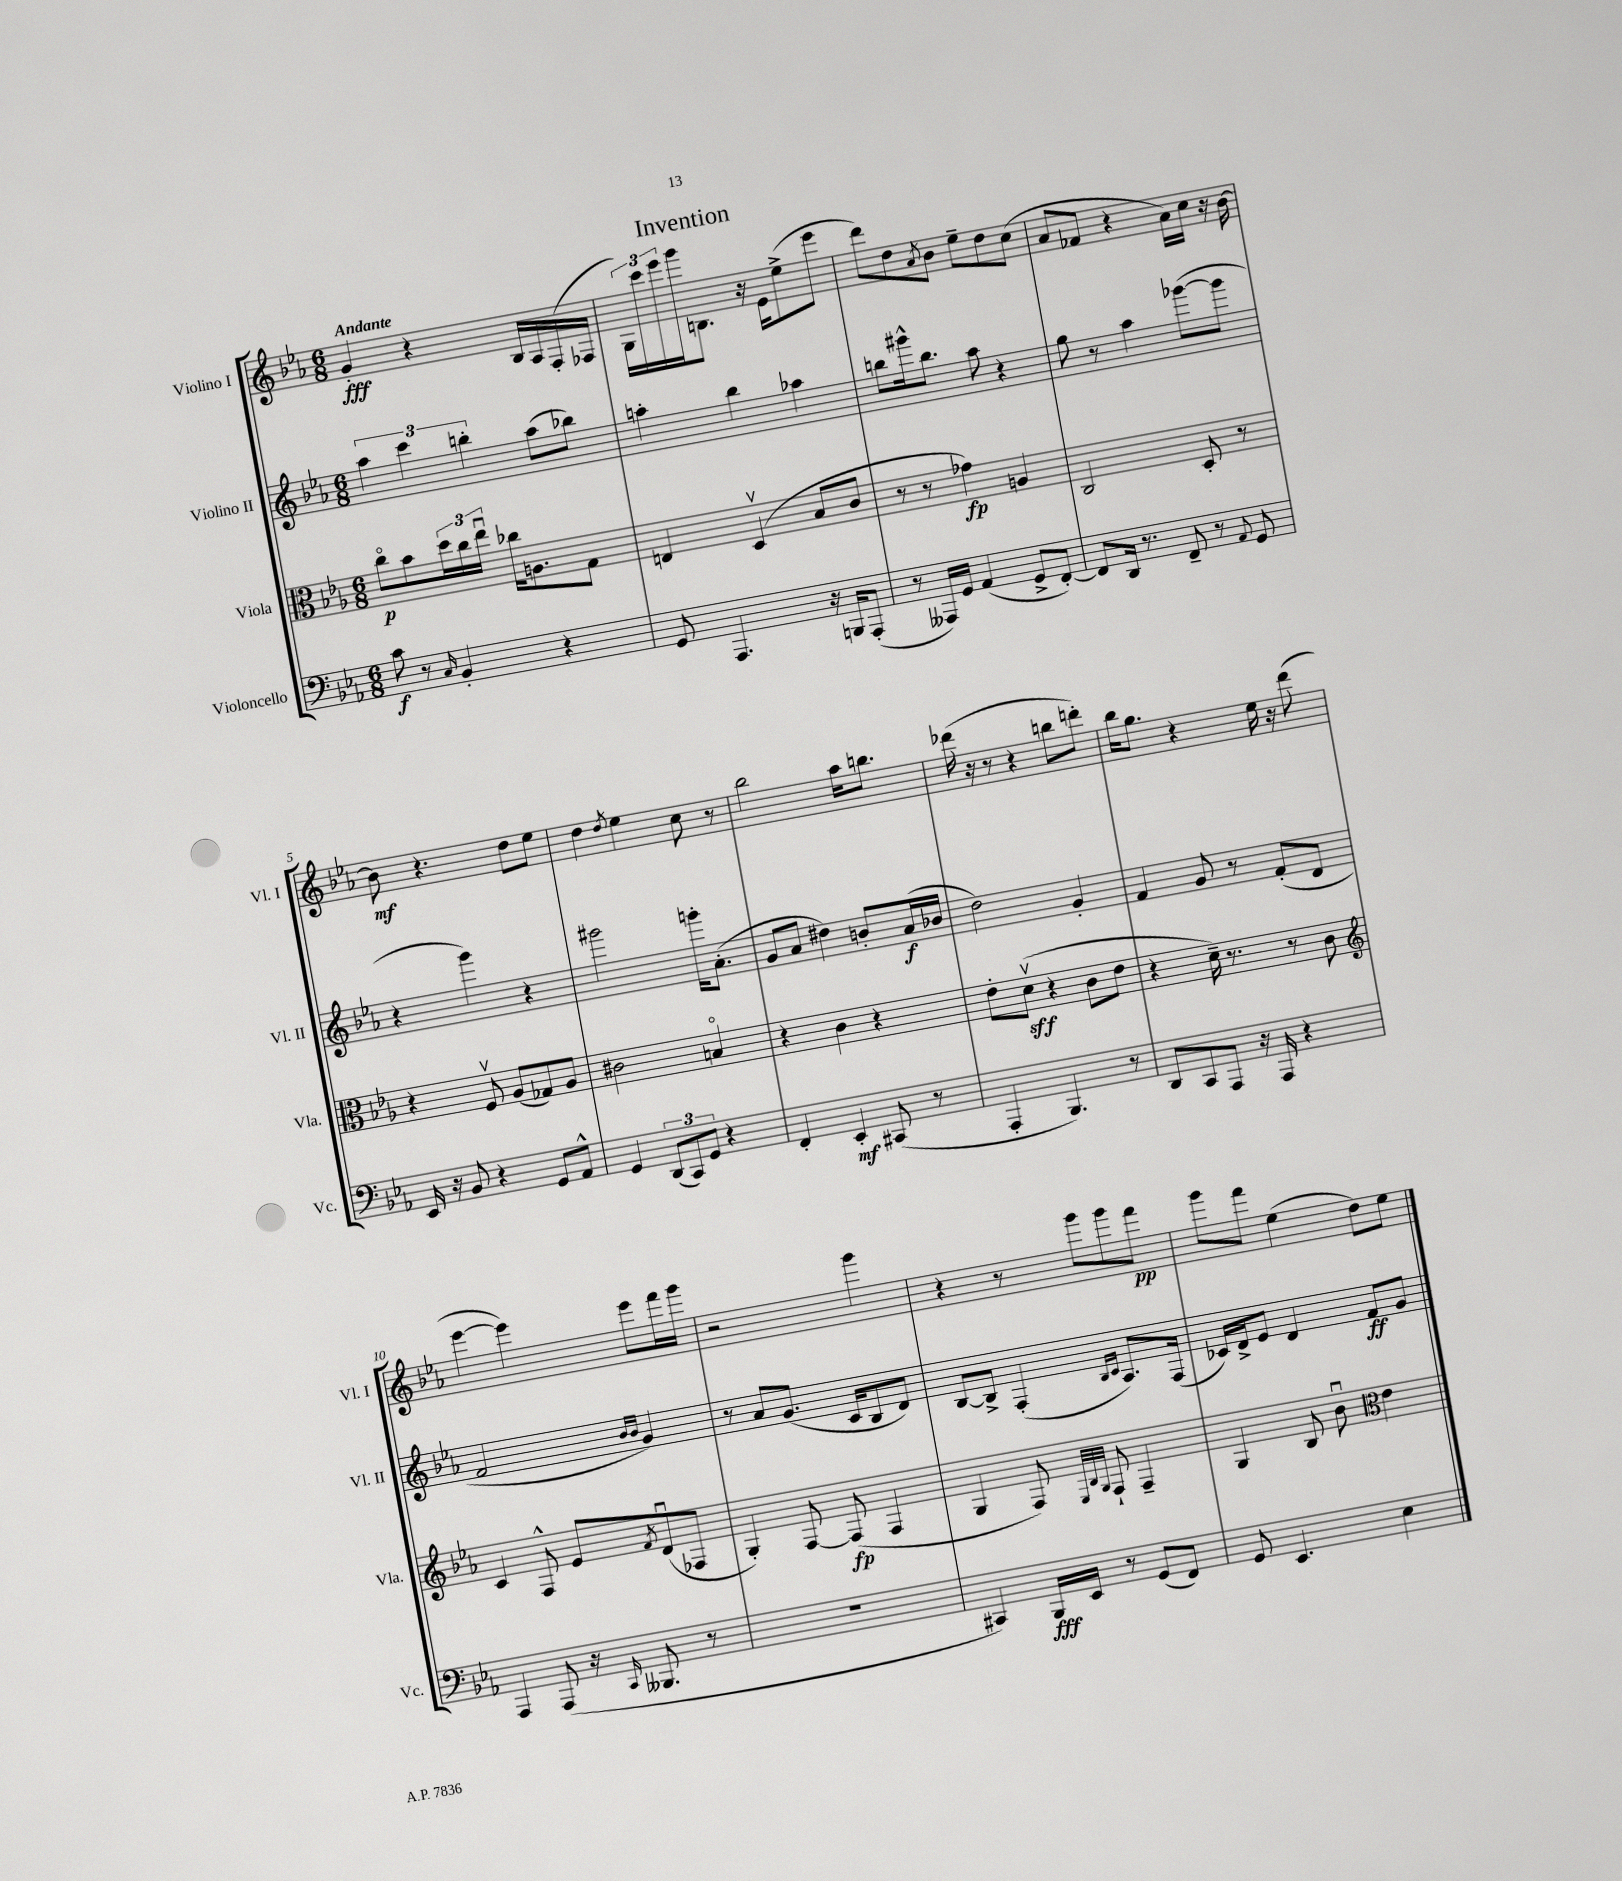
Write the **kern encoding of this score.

**kern	**dynam	**kern	**dynam	**kern	**dynam	**kern	**dynam
*part4	*part4	*part3	*part3	*part2	*part2	*part1	*part1
*staff4	*staff4	*staff3	*staff3	*staff2	*staff2	*staff1	*staff1
*I"Violoncello	*	*I"Viola	*	*I"Violino II	*	*I"Violino I	*
*I'Vc.	*	*I'Vla.	*	*I'Vl. II	*	*I'Vl. I	*
*clefF4	*	*clefC3	*	*clefG2	*	*clefG2	*
*k[b-e-a-]	*	*k[b-e-a-]	*	*k[b-e-a-]	*	*k[b-e-a-]	*
*M6/8	*	*M6/8	*	*M6/8	*	*M6/8	*
=1	=1	=1	=1	=1	=1	=1	=1
!	!	!	!	!	!	!LO:TX:a:B:t=Andante	!
8c\	f	8cc\L	p	6aa-\	.	4g'/	fff
8r	.	8b-\	.	.	.	.	.
.	.	.	.	6ccc\	.	.	.
16qqC/	.	.	.	.	.	.	.
4BB-'/	.	24dd\L	.	.	.	4r	.
.	.	24cc\	.	.	.	.	.
.	.	24ee-u\JJ	.	6bbn'\	.	.	.
.	.	16cc-X\KL	.	.	.	.	.
.	.	8.An\	.	.	.	.	.
4r	.	.	.	(8aa-\L	.	16B-/LL	.
.	.	.	.	.	.	16A-/	.
.	.	8G\J	.	8bb-X\J)	.	(16F'/	.
.	.	.	.	.	.	16F-X/JJ	.
=2	=2	=2	=2	=2	=2	=2	=2
8GG/	.	4En/	.	4aan'\	.	24G\LL)	.
.	.	.	.	.	.	24ccc\	.
.	.	.	.	.	.	24eee-\	.
4.AAA-/	.	.	.	.	.	16ggg\J	.
.	.	.	.	.	.	8.Bn\J	.
.	.	(4Dv/	.	4bb-\	.	.	.
.	.	.	.	.	.	16r	.
.	.	.	.	.	.	16e-\KL	.
16r	.	8B-/L	.	4aa-X\	.	(8ee-^\	.
16BBBn/KL	.	.	.	.	.	.	.
(8AAA-'/J	.	8c/J	.	.	.	8eee-\J	.
=3	=3	=3	=3	=3	=3	=3	=3
8r	.	8r	.	8bbn\L	.	8ddd\L)	.
16AAA--X/LL)	.	8r	.	16ggg#X^^\k	.	8dd\	.
16GG/JJ	.	.	.	8.bb\J	.	.	.
.	.	.	.	.	.	8qa-/	.
(4AA-/	.	4g-X\)	fp	.	.	8b-\J	.
.	.	.	.	8aa-\	.	8ee-~\L	.
8GG^/L	.	4An/	.	4r	.	8dd\	.
[8FF'/J)	.	.	.	.	.	(8cc\J	.
=4	=4	=4	=4	=4	=4	=4	=4
8FF/L]	.	2C/	.	8gg\	.	8a-/L	.
16DD/Jk	.	.	.	8r	.	8f-X/J	.
8.r	.	.	.	.	.	.	.
.	.	.	.	4aa-\	.	4r	.
8FF~/	.	.	.	.	.	.	.
8r	.	8D'/	.	([8ggg-X\L	.	16a-\LL)	.
.	.	.	.	.	.	16cc\JJ	.
8qqAA-/	.	.	.	.	.	.	.
8GG/	.	8r	.	8ggg-\J]	.	16r	.
.	.	.	.	.	.	[16b-\	.
!!LO:LB:g=z
=5	=5	=5	=5	=5	=5	=5	=5
16EE-/	.	4r	.	4r	.	8b-\]	mf
16r	.	.	.	.	.	.	.
8BB-/	.	.	.	.	.	4.r	.
4r	.	8Fv/	.	4ggg\)	.	.	.
.	.	(8A-/L	.	.	.	.	.
8GG/L	.	8G-X/)	.	4r	.	8dd\L	.
8AA-^^/J	.	8A-/J	.	.	.	8ee-\J	.
=6	=6	=6	=6	=6	=6	=6	=6
4GG/	.	2c#X\	.	2ggg#X\	.	4dd\	.
.	.	.	.	.	.	8qdd/	.
(12DD/L	.	.	.	.	.	4ee-\	.
12CC/)	.	.	.	.	.	.	.
12GG/J	.	.	.	.	.	.	.
4r	.	4Bn/	.	16gggn'\KL	.	8cc\	.
.	.	.	.	(8.a-'\J	.	.	.
.	.	.	.	.	.	8r	.
=7	=7	=7	=7	=7	=7	=7	=7
4FF'/	.	4r	.	8g/L	.	2bb-\	.
.	.	.	.	8a-/J	.	.	.
4EE-'/	mf	4c\	.	4dd#X\)	.	.	.
(8CC#X/	.	4r	.	8bn'/L	.	16aa-\KL	.
.	.	.	.	.	.	8.bbn\J	.
8r	.	.	.	(16a-/L	f	.	.
.	.	.	.	16b-X/JJ	.	.	.
=8	=8	=8	=8	=8	=8	=8	=8
4AAA-'/	.	8e-'\L	.	2dd\)	.	(16ddd-X\	.
.	.	.	.	.	.	16r	.
.	.	(8dv\J	sff	.	.	8r	.
4.BBB-/)	.	4r	.	.	.	4r	.
.	.	8c\L	.	4g'/	.	8bbn\L	.
8r	.	8e-\J	.	.	.	8dddn'\J)	.
=9	=9	=9	=9	=9	=9	=9	=9
8DD/L	.	4r	.	4f/	.	16bb-\KL	.
.	.	.	.	.	.	8.gg\J	.
8CC/	.	.	.	.	.	.	.
8AAA-/J	.	16d~\)	.	8g/	.	4r	.
.	.	8.r	.	.	.	.	.
16r	.	.	.	8r	.	.	.
16AAA-/	.	.	.	.	.	.	.
4r	.	8r	.	(8f'/L	.	16ee-\	.
.	.	.	.	.	.	16r	.
.	.	8c\	.	8d/J	.	(8ddd\	.
!!LO:LB:g=z
=10	=10	=10	=10	=10	=10	=10	=10
*	*	*clefG2	*	*	*	*	*
4AAA-/	.	4c/	.	2f/	.	[4eee-\	.
(8AAA-/	.	8F^^/	.	.	.	4eee-\])	.
16r	.	8e-/L	.	.	.	.	.
16qqCC/	.	.	.	.	.	.	.
8.BBB--X/	.	.	.	.	.	.	.
.	.	.	.	16qqb-/LL	.	.	.
.	.	8qf/	.	16qqb-/JJ	.	.	.
.	.	(8du/	.	4g/)	.	8eee-\L	.
8r	.	8F-X/J	.	.	.	16fff\L	.
.	.	.	.	.	.	16ggg\JJ	.
=11	=11	=11	=11	=11	=11	=11	=11
2.r	.	4G'/)	.	8r	.	2r	.
.	.	.	.	8a-/L	.	.	.
.	.	[8F/	.	(8.g/J	.	.	.
.	.	(8F/]	fp	.	.	.	.
.	.	.	.	16c/KL	.	.	.
.	.	4F/	.	8B-/	.	4ggg\	.
.	.	.	.	8d/J)	.	.	.
=12	=12	=12	=12	=12	=12	=12	=12
4CC#X/)	.	4G/	.	[8B-/L	.	4r	.
.	.	.	.	8B-^/J]	.	.	.
16BBB-/LL	fff	8F/)	.	(4F'/	.	8r	.
16EE-/JJ	.	.	.	.	.	.	.
.	.	32qqE-/LLL	.	.	.	.	.
.	.	32qqB-/	.	.	.	.	.
.	.	32qqG/JJJ	.	.	.	.	.
8r	.	8F`/	.	.	.	8ggg\L	.
.	.	.	.	16qqB-/LL	.	.	.
.	.	.	.	16qqc/JJ	.	.	.
(8GG/L	.	4F~/	.	8.A-/L)	.	8ggg\	.
8FF/J)	.	.	.	.	.	8fff\J	pp
.	.	.	.	(16F/Jk	.	.	.
=13	=13	=13	=13	=13	=13	=13	=13
8GG/	.	4G/	.	16c-X/LL)	.	8ggg\L	.
.	.	.	.	16d^/J	.	.	.
4.EE-/	.	.	.	8e-/J	.	8fff\J	.
.	.	8B-/	.	4d/	.	(4ee-\	.
.	.	8b-u\	.	.	.	.	.
*	*	*clefC3	*	*	*	*	*
4E-\	.	4e-\	.	8f/L	ff	8dd\L)	.
.	.	.	.	8g/J	.	8ee-\J	.
==	==	==	==	==	==	==	==
*-	*-	*-	*-	*-	*-	*-	*-
